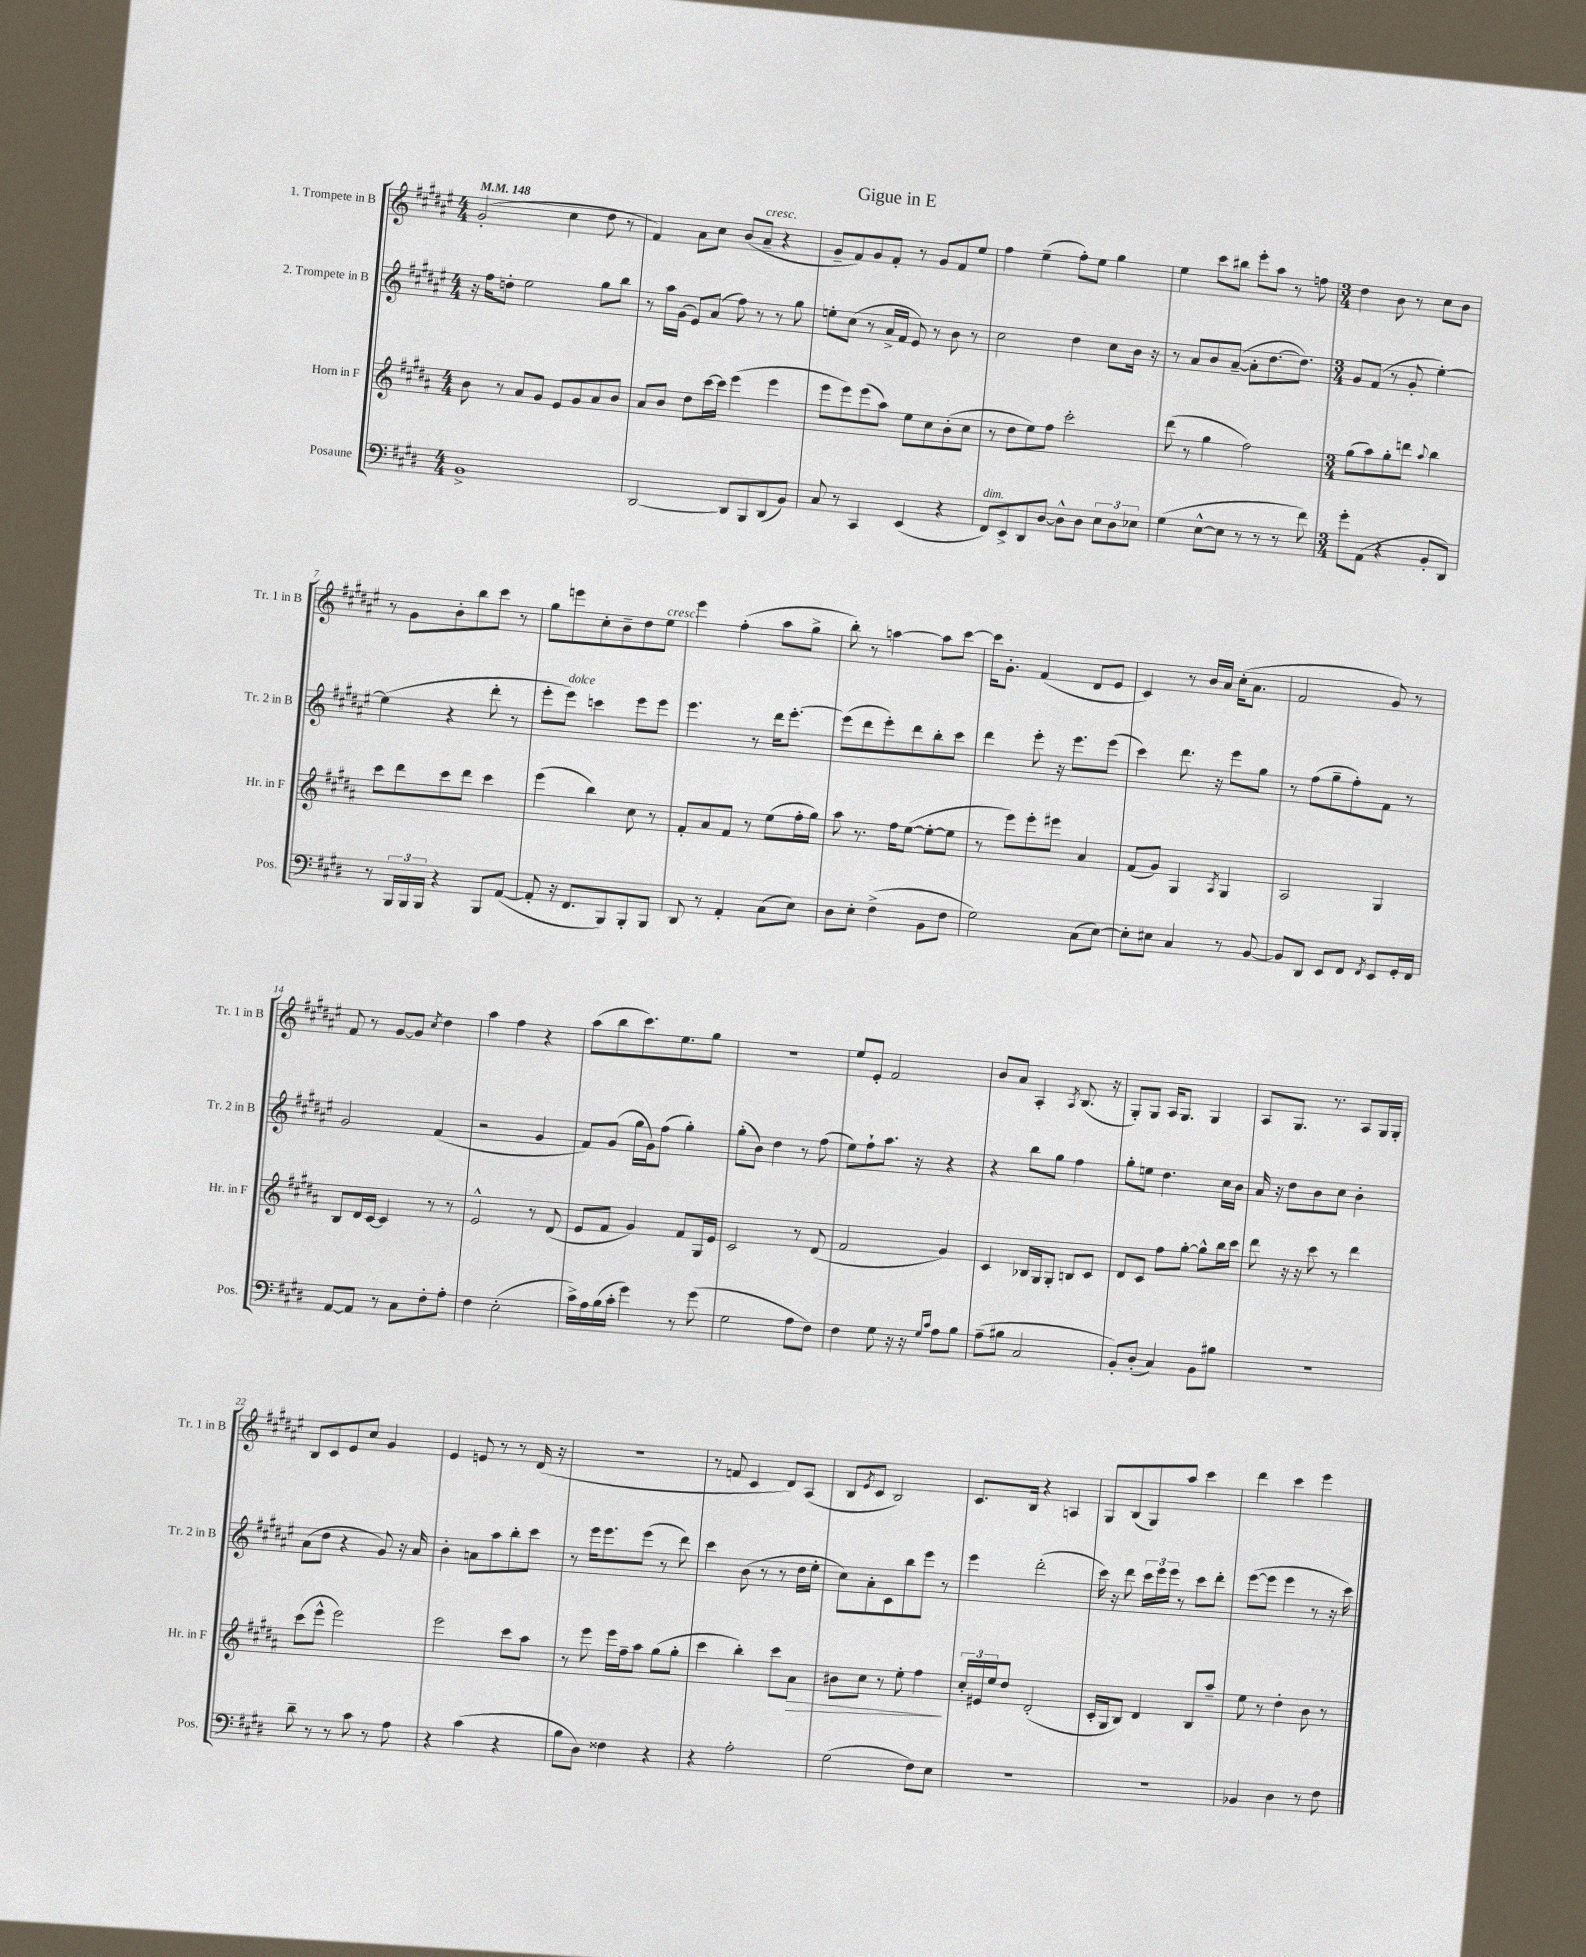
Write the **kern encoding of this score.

**kern	**kern	**kern	**kern
*staff4	*staff3	*staff2	*staff1
*clefF4	*clefG2	*clefG2	*clefG2
*k[f#c#g#d#]	*k[f#c#g#d#a#]	*k[f#c#g#d#a#e#]	*k[f#c#g#d#a#e#]
*M4/4	*M4/4	*M4/4	*M4/4
*MM148	*MM148	*MM148	*MM148
1BB^	8b	16r	(2g#'
.	.	16ff#	.
.	8r	8dd'	.
.	8a#	2ee#	.
.	8g#	.	.
.	8e	.	4cc#
.	8g#	.	.
.	8a#	8gg#	8dd#
.	8b	8bb	8r
=	=	=	=
[2DD#	8a#	8r	4f#)
.	8b	16aa#	.
.	.	(16g#	.
.	8dd#	8e#)	8a#
.	[16ccc#	(8a#	8cc#
.	16ccc#]	.	.
8DD#]	(4eee	8ff#)	(8b
8BBB	.	8r	8a#~
(8DD#	4eee	8r	4r
8BB)	.	8gg#	.
=	=	=	=
8C#	8eee	8ee'	8g#~
8r	8eee)	(8cc#	8f#)
4CC#	(8eee	8r	8g#
.	8aa#)	16a#^	8f#'
.	.	16f#	.
(4EE	8ee	8e#)	8r
.	8cc#	8r	8g#
4r	(8b'	8b	8f#
.	8cc#	8r	8ee#
=	=	=	=
8FF#)	8r	2cc#	4ff#
8EE^	8dd#	.	.
8DD#	8ee)	.	(4ee#~
[8D#	8ff#	.	.
8D#^^]	2ccc#'	4dd#	8ff#')
8D#	.	.	8ee#
12E	.	8cc#	4gg#
12D#	.	.	.
.	.	16b	.
12E-	.	.	.
.	.	16r	.
=	=	=	=
(4G#	(8ddd#	8r	4ee#
.	8r	8a#	.
[8E^^	4gg#	8b	8ccc#
8E]	.	([8a#~	8bb#
8r	2ff#)	8a#']	8eee#'
8r	.	[8.dd#	8aa#
8r	.	.	8r
.	.	8.dd#])	.
8f#)	.	.	8ff
=	=	=	=
*M3/4	*M3/4	*M3/4	*M3/4
8g#'	(8gg#	8g#	4dd#
(8AA	8aa#)	(8f#	.
4r	8gg#'	8r	8b
.	8ddd	8g#'	8r
.	8qqaa#	.	.
8BB'	4bb	[4ee#')	8cc#
8DD#)	.	.	8b
=	=	=	=
8r	8ccc#	(4ee#]	8r
24BBB	8ddd#	.	8g#
24BBB	.	.	.
24BBB	.	.	.
4r	8ccc#	4r	8b'
.	8ddd#	.	8bb
8BBB	4ccc#	8ddd#'	8ccc#
([8AA	.	8r	8r
=	=	=	=
8AA']	(4eee	8eee#'	8gg#
16r	.	8eee#)	8eee
8.FF#	.	.	.
.	4bb)	4ccc	8cc#'
8BBB)	.	.	8b~
8BBB'	8cc#	8eee#	8dd#
8BBB	8r	8eee#	8ee#
=	=	=	=
8DD#	8f#'	4.eee#	4eee#
8r	8a#	.	.
4AA'	8f#	.	(4ff#'
.	8r	8r	.
(8C#	(8ee	16ddd#	8aa#
.	.	[8.eee#'	.
8E)	16ff#'	.	8gg#^
.	16gg#)	.	.
=	=	=	=
8D#	8aa#	(8eee#]	8bb')
8E'	8.r	8ddd#	8r
(4F#^	.	8eee#')	[4aa
.	16ff#	.	.
.	([8ee	8ddd#	.
8BB	8ee'_	8bb'	8aa]
8F#	8ee]	8ccc#	[8ccc#
=	=	=	=
2G#)	8r	4ddd#	16ccc#]
.	.	.	8.g#'
.	8eee)	.	.
.	8eee'	8eee#'	(4f#
.	8eee#	16r	.
.	.	8.eee#	.
(8C#	4a#	.	8d#
[8E)	.	(8eee#	8e#
=	=	=	=
8E']	(8f#	4ccc#)	4c#)
8E#	8g#)	.	.
4C#	4G#	8.ddd#	8r
.	.	.	16b
.	.	16r	16a#
.	8qA#	.	.
8r	4G#	8eee#	(16cc#'
.	.	.	8.a#
[8BB	.	8gg#	.
=	=	=	=
8BB]	2A#	8r	2f#
8DD#	.	(8ff#	.
8EE	.	8gg#~	.
8FF#	.	8ff#')	.
8qFF#	.	.	.
8EE	4G#	8f#	8g#)
16GG#'	.	8r	8r
16FF#	.	.	.
=	=	=	=
[8AA	8B	2g#	8f#
8AA]	16d#	.	8r
.	[16c#	.	.
8r	4c#]	.	[8g#
8C#	.	.	8g#]
.	.	.	8qcc#
8F#'	8r	(4f#	4dd#
8A'	8r	.	.
=	=	=	=
4F#	2e^^	2r	4aa#
(2E'	.	.	4ff#
.	8r	4g#	4r
.	(8d#	.	.
=	=	=	=
16c#^)	8e	8f#)	(8aa#
16A	.	.	.
(16B	8f#	(8g#	8bb
16c#'	.	.	.
4g#)	4g#)	16gg#	8.ccc#)
.	.	16g#)	.
.	.	(8ff#	.
.	.	.	8.ee#
8r	8f#	4gg#')	.
(8g#	16G#	.	8gg#
.	16e	.	.
=	=	=	=
2G#	2c#	(8gg#'	2.r
.	.	8b)	.
.	.	4dd#	.
8A	8r	8r	.
8F#)	(8d#	(8ff#	.
=	=	=	=
4F#	2f#	8ee#)	8ee#
.	.	8ff#`	8e#'
8G#	.	8.aa#	2f#
16r	.	.	.
16r	.	16r	.
16qqG#	.	.	.
16qqc#	.	.	.
8A	4g#)	4r	.
8B	.	.	.
=	=	=	=
(8A~	4c#	4r	8b
8B#	.	.	8a#
2C#	16B-	8bb	4A#'
.	16G#	.	.
.	8G#'	8gg#	.
.	.	.	8qA#
.	8B	4ff#	(8.B
.	8c#	.	.
.	.	.	16r
=	=	=	=
8BB')	8d#	8gg#'	8G#')
(8D#'	8c#	8ee	8G#
4C#)	8ff#	4.dd#	16A#
.	.	.	8.G#
.	[8gg#'	.	.
8BB	8gg#^^]	.	4G#
8B#	16bb	16cc#	.
.	16ccc#	16b	.
=	=	=	=
2.r	8ddd#	16a#	8A#
.	.	16r	.
.	16r	8dd#	8.G#
.	16r	.	.
.	8ccc#	8b	.
.	.	.	8.r
.	8r	8cc#	.
.	4ddd#	4b'	8A#
.	.	.	16G#
.	.	.	16G#'
=	=	=	=
8d#~	(8ccc#	(8a#	8B
8r	8eee^^	8dd#	8c#
8r	2eee)	4r	8e#
8c#	.	.	8cc#
8r	.	8g#)	4g#
8A	.	16r	.
.	.	16a#	.
=	=	=	=
4r	2eee	4b'	4e#
(4c#	.	8a	8e
.	.	8aa#	8r
4r	8ccc#	8bb'	8r
.	8aa#	8ccc#	(16d#
.	.	.	16r
=	=	=	=
8B	8r	8r	2.r
8D#)	8eee	16eee#	.
.	.	8.eee#	.
4F##	16eee	.	.
.	16ff#~	.	.
.	8aa#	(8eee#	.
4r	(8gg#	8r	.
.	8gg#'	8ddd#)	.
=	=	=	=
4r	4ccc#	4ccc#	8r
.	.	.	8f
2A'	4bb')	(8b	4c#
.	.	8r	.
.	8ccc#	8r	8d#)
.	8a#	16dd#	(8A#
.	.	16ee#'	.
=	=	=	=
(2G#	8b#	8cc#)	8B
.	.	.	8qe#
.	8cc#	8a#'	8c#
.	8r	8c#	2B)
.	8ee'	8bb	.
8F#)	4ff#	8eee#	.
8E	.	8r	.
=	=	=	=
2.r	24cc#'	4eee#	8.c#
.	24e#	.	.
.	24ee	.	.
.	8dd#	.	.
.	.	.	16B
.	(2d#'	(2ddd#'	4r
.	.	.	4A
=	=	=	=
2.r	16c#'	16ccc#)	8G#
.	16G#	16r	.
.	8B)	8ddd#	(8B
.	4d#	24ccc#	8G#)
.	.	24eee#	.
.	.	24eee#	.
.	.	8r	8aa#
.	8B	8ccc#	4ccc#
.	8aa#~	8ddd#'	.
=	=	=	=
4BB-	8ee	([8eee#	4ddd#
.	8r	8eee#]	.
4D#	4dd#'	4eee#	4ccc#
8r	8b	8r	4eee#
8F#	8r	16r	.
.	.	16ccc#)	.
==	==	==	==
*-	*-	*-	*-
